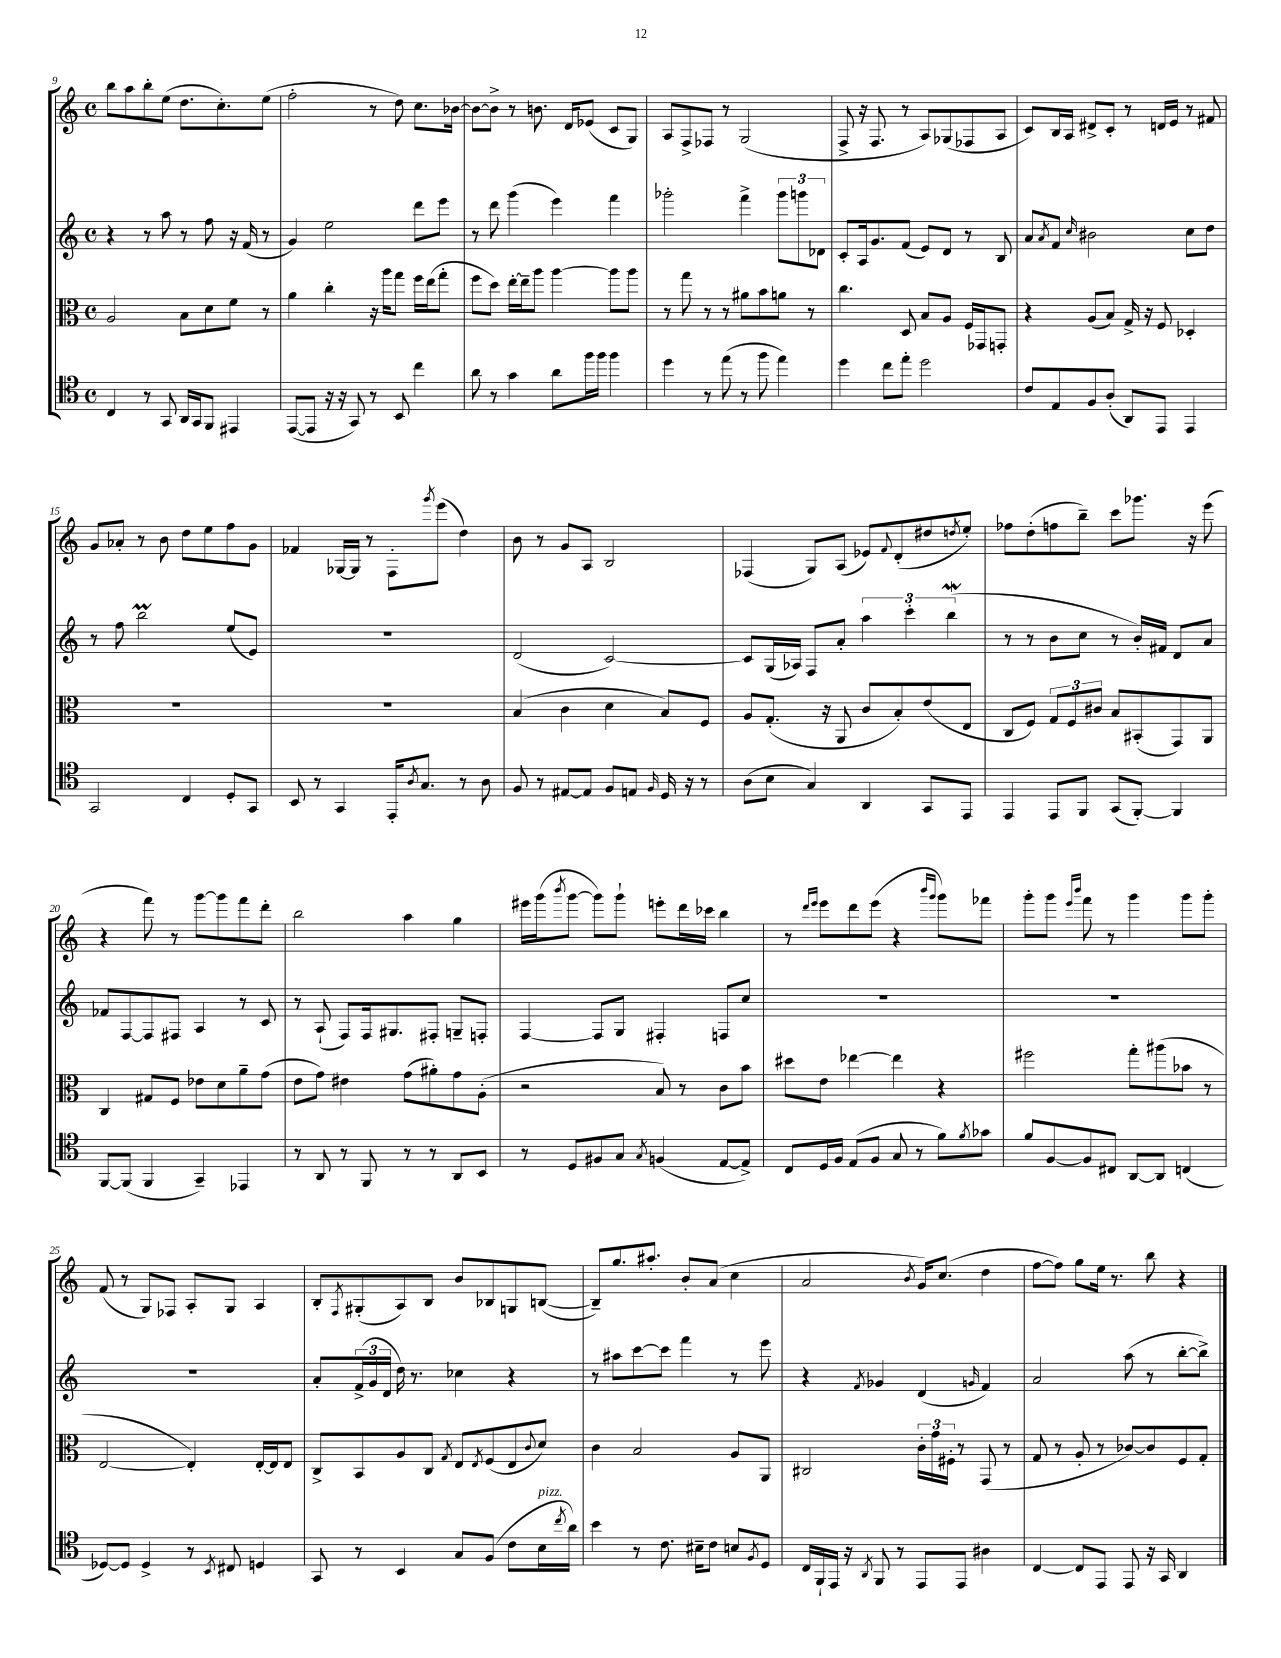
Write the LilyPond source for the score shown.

<<
\new StaffGroup <<
\new Staff = "s0" {
    \clef treble \key c \major \defaultTimeSignature \time 4/4
    b''8 a''8 b''8-. e''8( d''8. c''8.-.) e''8( |
    f''2-. r8 d''8) c''8. bes'16~ |
    bes'8~ bes'8-> r8 b'8. d'16 ees'8( c'8 g8) |
    a8 f8-> fes8 r8 g2( |
    f8-> r16 f8. r8 a8) ges8( fes8 a8 |
    c'8) b16 a16 dis'8-> c'8-. r8 d'16 e'16 r8 fis'8 |
    g'8 aes'8-. r8 b'8 d''8 e''8 f''8 g'8 |
    fes'4 ges16~ ges16 r8 f8-. \acciaccatura { g'''8 } e'''8( d''4) |
    b'8 r8 g'8 a8 b2 |
    fes4( g8) a8( ees'8) \appoggiatura { f'8 } d'8-.( dis''8 \acciaccatura { d''8 } e''8-.) |
    fes''8 d''8-.( f''8 b''8--) c'''8 ges'''8. r16 e'''8( |
    r4 f'''8) r8 g'''8~ g'''8 f'''8 d'''8-. |
    b''2 a''4 g''4 |
    eis'''16 g'''16( \acciaccatura { b'''8 } g'''8~ g'''8) g'''8-! e'''8-. d'''16 ces'''16 b''4 |
    r8 \grace { d'''16 e'''16 } e'''8 d'''8 e'''8( r4 \grace { b'''16 g'''16 } g'''8) fes'''8 |
    g'''8-. g'''8 \grace { e'''16 b'''16 } f'''8 r8 g'''4 g'''8 g'''8-. |
    f'8( r8 g8) fes8 a8-. g8 a4 |
    b8-. \acciaccatura { f8 } gis8-.( a8) b8 b'8 bes8 g8 b8~( |
    b8--) g''8. ais''8.-. b'8-. a'8( c''4 |
    a'2 \acciaccatura { b'8 } g'16) c''8.( d''4 |
    f''8~ f''8) g''8 e''16 r8. b''8 r4 \bar "|." |
}
\new Staff = "s1" {
    \clef treble \key c \major \defaultTimeSignature \time 4/4
    r4 r8 a''8 r8 f''8 r16 f'16( r8 |
    g'4) e''2 d'''8 e'''8 |
    r8 d'''8 g'''4( e'''4) f'''4 |
    ges'''2-. f'''4-> \tuplet 3/2 { ges'''8 g'''8 des'8 } |
    c'8-. a16 g'8. f'8( e'8) d'8 r8 b8 |
    a'8 \acciaccatura { a'8 } f'8 \grace { c''16 } bis'2 c''8 d''8 |
    r8 f''8 b''2\prall e''8( e'8) |
    R1 |
    d'2( c'2~) |
    c'8 g16( aes16) f8 a'8-. \tuplet 3/2 { a''4 c'''4-. b''4\mordent( } |
    r8 r8 b'8 c''8 r8 b'16-.) fis'16 d'8 a'8 |
    fes'8 f8~ f8 fis8 a4 r8 c'8 |
    r8 a8-!( f8) f16 gis8. fis8-. g8-- f8-. |
    f4~ f8 g8 fis4-. f8 c''8 |
    R1 |
    R1 |
    R1 |
    a'8-. \tuplet 3/2 { f'16->( g'16 d'16 } d''16) r8. ces''4 r4 |
    r8 ais''8 c'''8~ c'''8 f'''4 r8 e'''8 |
    r4 \acciaccatura { f'8 } ges'4 d'4( \grace { g'16 } f'4) |
    a'2 a''8( r8 b''8~-. b''8->) \bar "|." |
}
\new Staff = "s2" {
    \clef alto \key c \major \defaultTimeSignature \time 4/4
    a2 b8 d'8 f'8 r8 |
    a'4 c''4-. r16 a''16 g''8 f''16 e''16( g''8-. |
    f''8 d''8) e''16~-. e''16-- a''8 a''4~ a''8 a''8 |
    r8 g''8 r8 r8 ais'8 b'8 a'8 r8 |
    c''4. d8 b8 a8 f16 ges,16 g,8-. |
    r4 a8( b8) g16-> r16 f8 des4-. |
    R1 |
    R1 |
    b4( c'4 d'4 b8) f8 |
    a8 g8.-.( r16 a,8 c'8 b8-.) e'8( e8 |
    c8 f8) \tuplet 3/2 { g8 f8 cis'8 } b8 bis,8-.( g,8) a,8 |
    c4 gis8 f8 ees'8 d'8 a'8-- g'8( |
    e'8 g'8) eis'4 g'8( ais'8-.) g'8 a8-.( |
    r2 b8) r8 c'8 b'8 |
    dis''8 e'8 ees''4~ ees''4 r4 |
    fis''2 g''8-. ais''8( bes'8 r8 |
    e2~ e4-.) e16~-. e16 e8 |
    c8-> b,8 a8 c8 \acciaccatura { g8 } e8 \acciaccatura { e8 } f8( e8 \appoggiatura { c'8 } d'8) |
    c'4 b2 a8 a,8 |
    cis2 \tuplet 3/2 { c'16-. g'16 fis16-. } r8 g,8( r8 |
    g8 r8 a8-. r8 ces'8~) ces'8 f8 g8-. \bar "|." |
}
\new Staff = "s3" {
    \clef tenor \key c \major \defaultTimeSignature \time 4/4
    c4 r8 g,8 a,16 g,16 f,8 eis,4 |
    e,8~( e,8 r16 r16 g,8) r8 b,8 c''4 |
    a'8 r8 g'4 a'8 f''16 f''16 f''4 |
    d''4 r8 e''8( r8 f''8 e''4) |
    d''4 c''8 e''8-. d''2 |
    c'8 e8 f8 a8-.( a,8) e,8 e,4 |
    g,2 c4 d8-. g,8 |
    b,8 r8 g,4 e,16-. \acciaccatura { a8 } g8. r8 a8 |
    f8 r8 eis8~ eis8 f8 e8 \grace { f16 } d16 r16 r8 |
    a8( b8 g4) a,4 g,8 e,8 |
    e,4 e,8 f,8 g,8( f,8~-.) f,4 |
    f,8~ f,8( f,4 g,4--) ees,4 |
    r8 a,8 r8 f,8 r8 r8 a,8 b,8 |
    r8 d8 fis8 g8 \acciaccatura { g8 } f4( e8~ e8->) |
    c8 d16 f16 e8( f8 g8 r8 f'8) \acciaccatura { f'8 } ges'8 |
    f'8 f8~ f8 cis8 a,8~ a,8 c4( |
    des8~) des8 des4-> r8 \acciaccatura { b,8 } cis8 d4 |
    g,8 r8 b,4 g8 f8( c'8 b16^\markup { \italic "pizz." } \acciaccatura { c''8 } a'16) |
    b'4 r8 c'8. bis16-- c'8 b8 \acciaccatura { f8 } d8 |
    c16 f,16-! e,16 r16 \acciaccatura { a,8 } f,8 r8 e,8 e,8 ais4 |
    c4~ c8 e,8 e,8 r16 g,16 a,4 \bar "|." |
}
>>
>>
\layout { \context { \Score currentBarNumber = #9 } }
